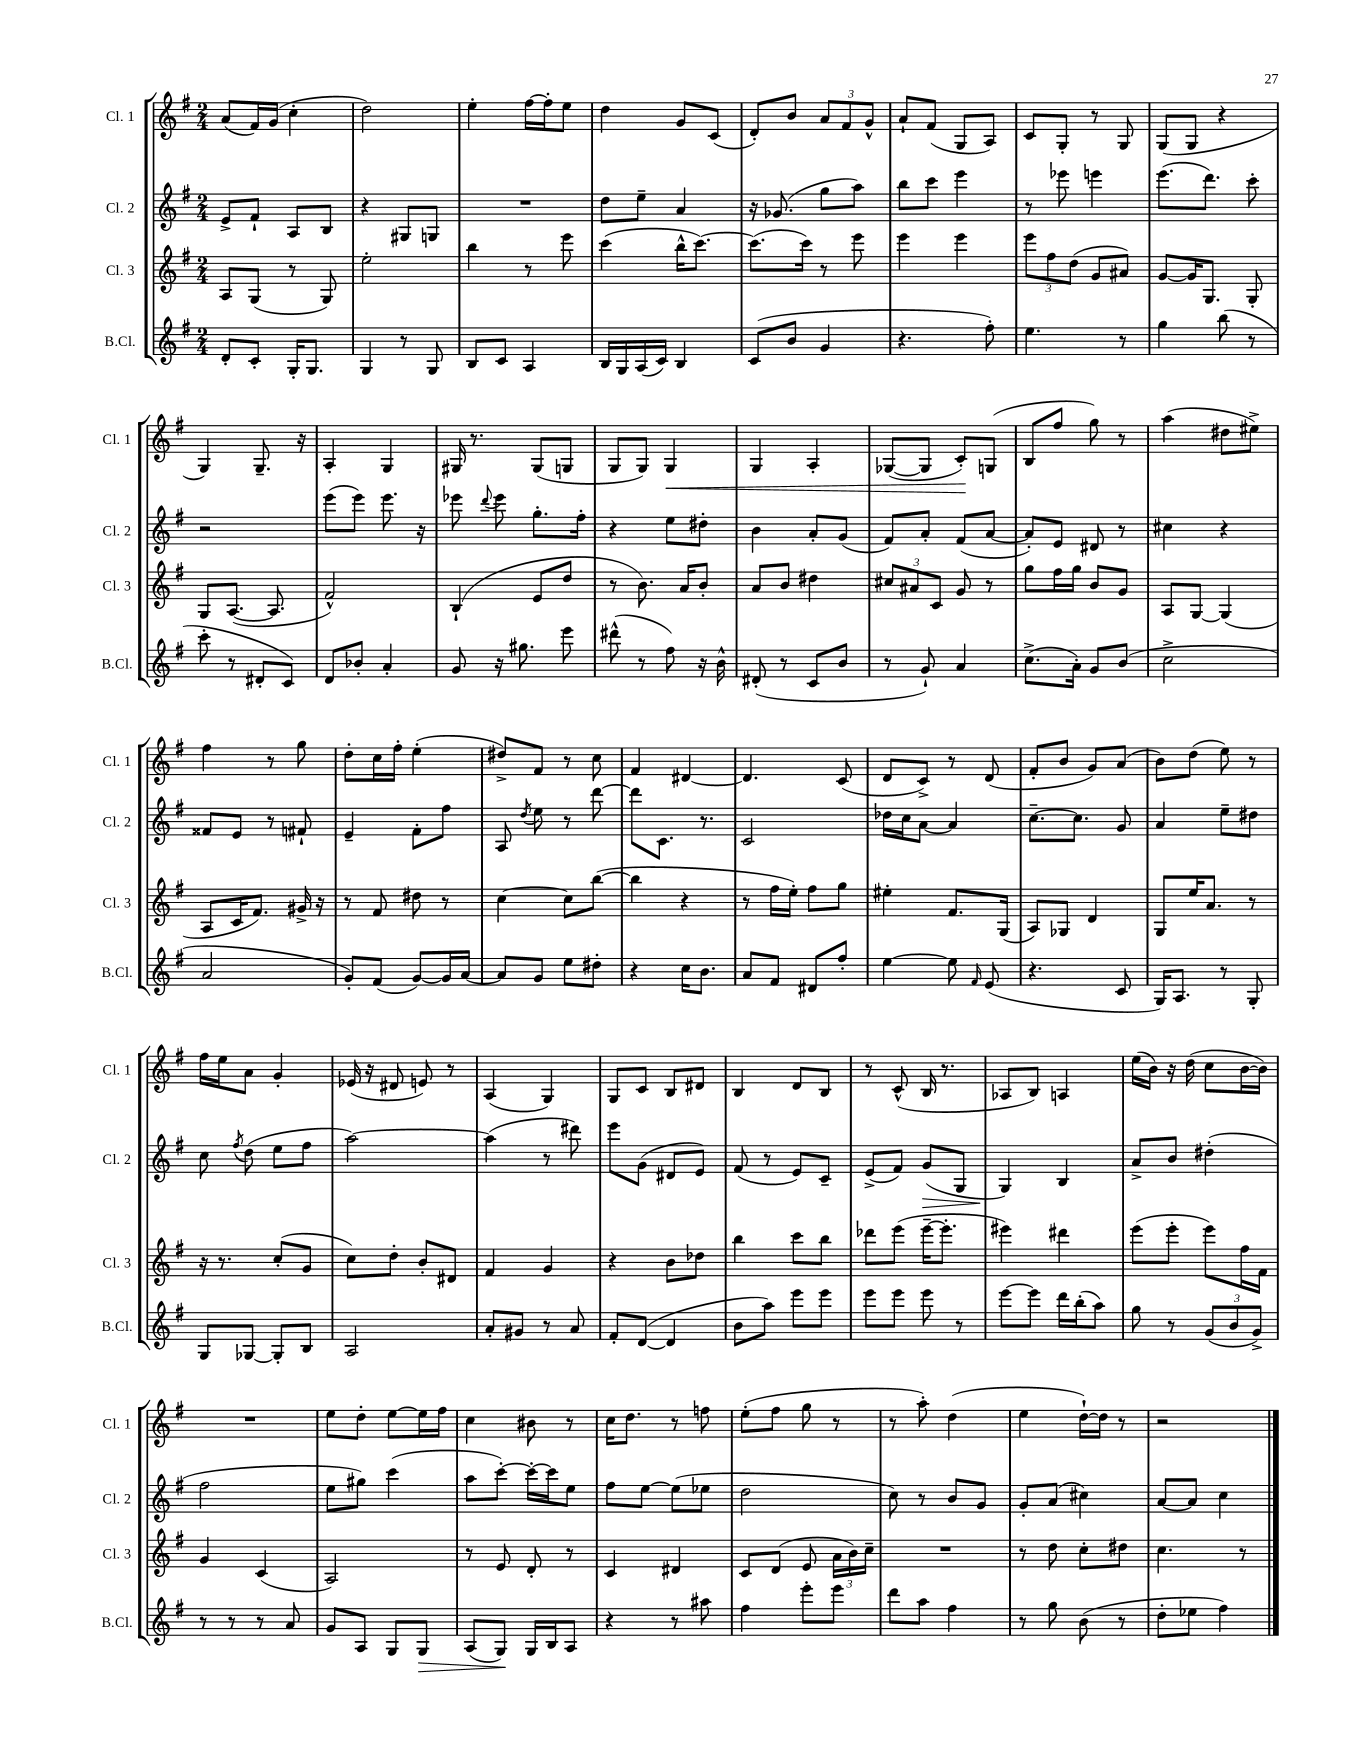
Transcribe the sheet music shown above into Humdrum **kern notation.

**kern	**kern	**kern	**kern
*staff4	*staff3	*staff2	*staff1
*clefG2	*clefG2	*clefG2	*clefG2
*k[f#]	*k[f#]	*k[f#]	*k[f#]
*M2/4	*M2/4	*M2/4	*M2/4
8d'	8A	8e^	(8a
8c'	(8G	8f#`	16f#)
.	.	.	(16g
16G'	8r	8A	4cc'
8.G	.	.	.
.	8G)	8B	.
=	=	=	=
4G	2ee'	4r	2dd)
8r	.	8G#	.
8G	.	8G	.
=	=	=	=
8B	4bb	2r	4ee'
8c	.	.	.
4A	8r	.	[16ff#
.	.	.	16ff#']
.	8eee	.	8ee
=	=	=	=
16B	(4ccc	8dd	4dd
16G	.	.	.
(16A	.	8ee~	.
16c)	.	.	.
4B	16bb^^	4a	8g
.	[8.ccc)	.	.
.	.	.	(8c
=	=	=	=
(8c	(8.ccc]	16r	8d')
.	.	(8.g-	.
8b	.	.	8b
.	16ccc)	.	.
4g	8r	8gg	12a
.	.	.	12f#
.	8eee	8aa)	.
.	.	.	12g^^
=	=	=	=
4.r	4eee	8bb	8a`
.	.	8ccc	(8f#
.	4eee	4eee	8G
8ff#')	.	.	8A)
=	=	=	=
4.ee	12eee	8r	8c
.	12ff#	.	.
.	.	8eee-	8G'
.	(12dd	.	.
.	8g	4eee	8r
8r	8a#)	.	8G
=	=	=	=
4gg	[8g	(8.eee	(8G
.	16g]	.	8G
.	8.G	8.ddd)	.
(8bb	.	.	4r
8r	8G'	8ccc'	.
=	=	=	=
8ccc'	8G	2r	4G)
8r	([8.A	.	.
8d#'	.	.	8.G~
.	8.A]	.	.
8c)	.	.	.
.	.	.	16r
=	=	=	=
8d	2f#^^)	(8eee	4A'
8b-'	.	8eee)	.
4a'	.	8.eee	4G
.	.	16r	.
=	=	=	=
8g	(4B`	8eee-	16G#
.	.	.	8.r
.	.	8qqddd	.
16r	.	8eee-	.
8.gg#	.	.	.
.	8e	8.gg'	(8G#
8eee	8dd	.	8G
.	.	16ff#'	.
=	=	=	=
(8ddd#^^	8r	4r	8G
8r	8.b)	.	8G)
8ff#)	.	8ee	4G
.	16a	.	.
16r	8b'	8dd#'	.
16b^^	.	.	.
=	=	=	=
(8d#'	8a	4b	4G
8r	8b	.	.
8c	4dd#	8a'	4A'
8b	.	(8g	.
=	=	=	=
8r	12cc#	8f#)	([8G-
.	12a#	.	.
8g`)	.	8a'	8G-]
.	12c	.	.
4a	8g	(8f#	8c')
.	8r	[8a	(8G
=	=	=	=
(8.cc^	8gg	8a'])	8B
.	16ff#	8e	8ff#
16a')	16gg	.	.
8g	8b	8d#	8gg)
(8b	8g	8r	8r
=	=	=	=
2cc^	8A	4cc#	(4aa
.	[8G	.	.
.	(4G]	4r	8dd#
.	.	.	8ee#^)
=	=	=	=
2a	8A	8f##	4ff#
.	16c	8e	.
.	8.f#)	.	.
.	.	8r	8r
.	16g#^	8f#`	8gg
.	16r	.	.
=	=	=	=
8g')	8r	4e~	8dd'
(8f#	8f#	.	16cc
.	.	.	16ff#'
[8g)	8dd#	8f#'	(4ee'
16g]	8r	8ff#	.
[16a	.	.	.
=	=	=	=
8a]	[4cc	8A	8dd#^)
.	.	8qdd	.
8g	.	8ee	8f#
8ee	8cc]	8r	8r
8dd#'	([8bb	[8ddd	8cc
=	=	=	=
4r	4bb]	8ddd]	4f#
.	.	8.c	.
16cc	4r	.	[4d#
8.b	.	8.r	.
=	=	=	=
8a	8r	2c	4.d#]
8f#	16ff#	.	.
.	16ee')	.	.
8d#	8ff#	.	.
8ff#'	8gg	.	(8c
=	=	=	=
[4ee	4ee#'	16dd-	8d
.	.	16cc	.
.	.	[8a	8c^)
8ee]	8.f#	4a]	8r
16qqf#	.	.	.
(8e	.	.	(8d
.	(16G	.	.
=	=	=	=
4.r	8A)	[8.cc~	8f#'
.	8G-	.	8b
.	.	8.cc]	.
.	4d	.	8g)
8c	.	8g	(8a
=	=	=	=
16G)	8G	4a	8b)
8.A	.	.	.
.	16ee	.	(8dd
.	8.a	.	.
8r	.	8ee~	8ee)
8G'	8r	8dd#	8r
=	=	=	=
8G	16r	8cc	16ff#
.	8.r	.	16ee
.	.	8qff#	.
[8G-	.	(8dd	8a
8G-']	(8cc'	8ee	4g'
8B	8g	8ff#	.
=	=	=	=
2A	8cc)	[2aa)	(16e-
.	.	.	16r
.	8dd'	.	8d#
.	8b'	.	8e)
.	8d#	.	8r
=	=	=	=
8a'	4f#	(4aa]	(4A
8g#	.	.	.
8r	4g	8r	4G)
8a	.	8ddd#)	.
=	=	=	=
8f#'	4r	8eee	8G
([8d	.	(8g	8c
4d]	8b	8d#	8B
.	8dd-	8e)	8d#
=	=	=	=
8b	4bb	(8f#	4B
8aa)	.	8r	.
8eee	8ccc	8e)	8d
8eee	8bb	8c~	8B
=	=	=	=
8eee	8ddd-	(8e^	8r
8eee	(8eee	8f#)	(8c^^
8eee	[16eee~	(8g	16B
.	8.eee']	.	8.r
8r	.	8G	.
=	=	=	=
[8eee	4eee#)	4G)	8A-
8eee]	.	.	8B)
16ddd	4ddd#	4B	4A
(16bb'	.	.	.
8aa)	.	.	.
=	=	=	=
8gg	(8eee	8a^	(16ee
.	.	.	16b)
8r	8eee'	8b	16r
.	.	.	(16dd
(12g	8eee)	(4dd#'	8cc
12b	.	.	.
.	16ff#	.	[16b
12g^)	.	.	.
.	16f#	.	16b])
=	=	=	=
8r	4g	2ff#	2r
8r	.	.	.
8r	(4c	.	.
8a	.	.	.
=	=	=	=
8g	2A)	8ee	8ee
8A	.	8gg#)	8dd'
8G	.	(4ccc	[8ee
8G	.	.	16ee]
.	.	.	16ff#
=	=	=	=
(8A	8r	8aa	4cc
8G)	8e	[8ccc')	.
16G	8d'	16ccc'_	8b#
16B	.	16ccc]	.
8A	8r	8ee	8r
=	=	=	=
4r	4c	8ff#	16cc
.	.	.	8.dd
.	.	[8ee	.
8r	4d#	(8ee]	8r
8aa#	.	8ee-	8ff
=	=	=	=
4ff#	8c	2dd	(8ee'
.	(8d	.	8ff#
8eee'	8e	.	8gg
8eee	24a	.	8r
.	24b)	.	.
.	24cc~	.	.
=	=	=	=
8ddd	2r	8cc)	8r
8aa	.	8r	8aa')
4ff#	.	8b	(4dd
.	.	8g	.
=	=	=	=
8r	8r	8g'	4ee
8gg	8dd	(8a	.
(8b	8cc'	4cc#)	[16dd`)
.	.	.	16dd]
8r	8dd#	.	8r
=	=	=	=
8dd'	4.cc	[8a	2r
8ee-	.	8a]	.
4ff#)	.	4cc	.
.	8r	.	.
==	==	==	==
*-	*-	*-	*-
